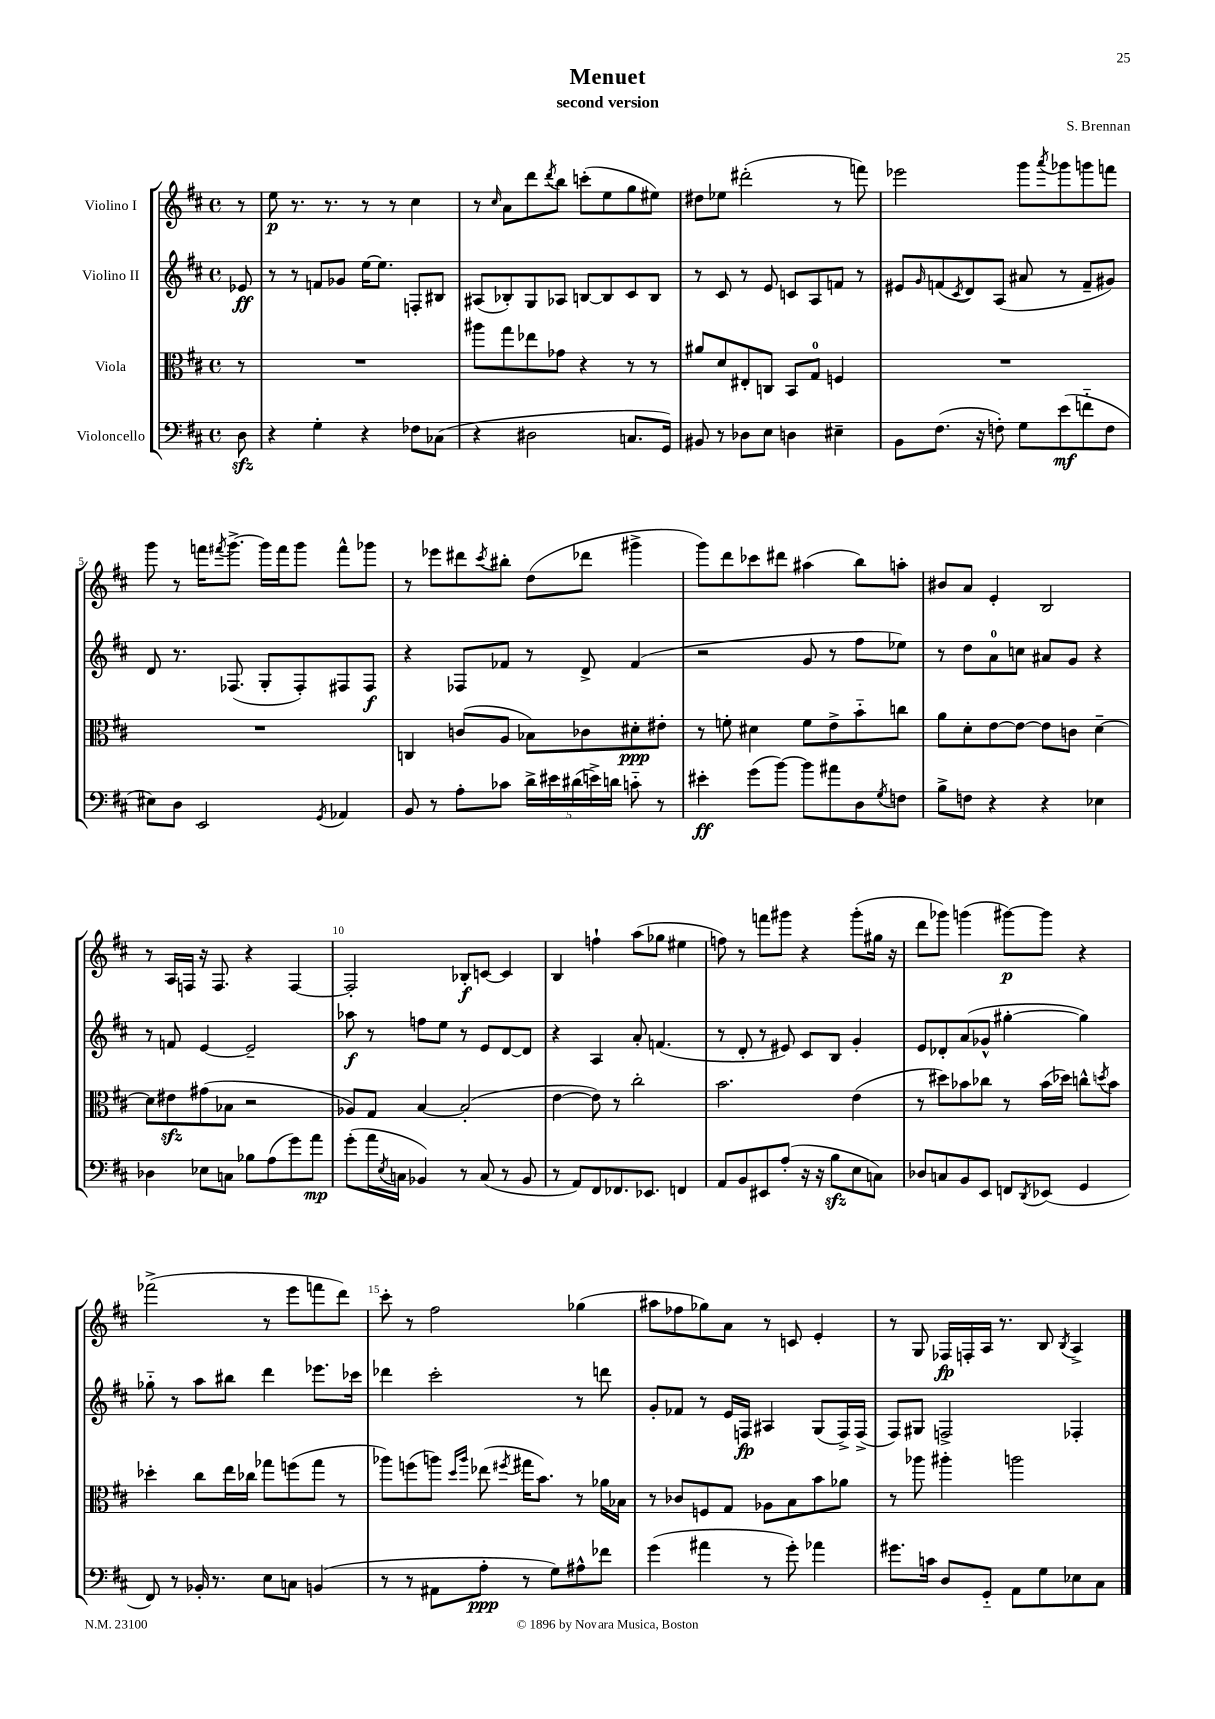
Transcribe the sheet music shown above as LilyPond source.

\header { title = "Menuet" composer = "S. Brennan" subtitle = "second version" }
<<
\new StaffGroup <<
\new Staff = "s0" \with { instrumentName = "Violino I" } {
    \clef treble \key d \major \defaultTimeSignature \time 4/4 \partial 8
    r8 |
    e''8\p r8. r8. r8 r8 cis''4 |
    r8 \grace { cis''16 } a'8 d'''8 \acciaccatura { d'''8 } b''8 c'''8-.( e''8 g''8 eis''8) |
    dis''8 ees''8 dis'''2-.( r8 f'''8) |
    ees'''2 g'''8 \acciaccatura { a'''8 } ges'''8 g'''8 f'''8 |
    g'''8 r8 f'''16 \acciaccatura { fis'''8 } g'''8.~-> g'''16 fis'''16 g'''8 fis'''8-^ ges'''8 |
    r8 ees'''8 dis'''8 \acciaccatura { cis'''8 } bis''8-. d''8( des'''8 gis'''4-> |
    g'''8) d'''8 ces'''8 dis'''8 ais''4( b''8) a''8-. |
    bis'8 a'8 e'4-. b2 |
    r8 a16 f16 r16 f8. r4 f4~ |
    f2-. bes8-.\f c'8~ c'4 |
    b4 f''4-! a''8( ges''8 eis''4 |
    f''8) r8 f'''8 gis'''8 r4 gis'''8-.( gis''16 r16 |
    d'''8 ges'''8) g'''4( gis'''8~\p) gis'''8 r4 |
    fes'''2->( r8 e'''8 f'''8 d'''8) |
    cis'''8-. r8 fis''2 ges''4( |
    ais''8 fes''8 ges''8) a'8 r8 c'8 e'4-. |
    r8 g8 fes16\fp f16-. a16 r8. b8 \acciaccatura { b8 } a4-> \bar "|." |
}
\new Staff = "s1" \with { instrumentName = "Violino II" } {
    \clef treble \key d \major \defaultTimeSignature \time 4/4 \partial 8
    ees'8\ff |
    r8 r8 f'8 ges'8 e''16~ e''8. f8-. bis8 |
    ais8( bes8-.) g8 aes8 b8~ b8 cis'8 b8 |
    r8 cis'8 r8 e'8 c'8 a8 f'8 r8 |
    eis'8 \grace { g'16 } f'8( \acciaccatura { cis'8 } d'8) a8( ais'8 r8 f'8-- gis'8) |
    d'8 r8. fes8.( g8-. fes8-.) fis8 fis8\f |
    r4 fes8 fes'8 r8 d'8-> fes'4( |
    r2 g'8 r8 fis''8 ees''8) |
    r8 d''8 a'8-0 c''8 ais'8 g'8 r4 |
    r8 f'8 e'4~ e'2-- |
    aes''8\f r8 f''8 e''8 r8 e'8 d'8~ d'8 |
    r4 a4 a'8-. f'4.( |
    r8 d'8-. r8 eis'8) cis'8 b8 g'4-. |
    e'8 des'8-. a'8( ges'8-^ gis''4~-. gis''4) |
    ges''8-_ r8 a''8 bis''8 d'''4 ees'''8. ces'''16 |
    des'''4 cis'''2-. r8 d'''8 |
    g'8-. fes'8 r8 e'16 f16\fp ais4 g8( f16->) f16->( |
    fis8) gis8 f2-> fes4-. \bar "|." |
}
\new Staff = "s2" \with { instrumentName = "Viola" } {
    \clef alto \key d \major \defaultTimeSignature \time 4/4 \partial 8
    r8 |
    R1 |
    ais''8 g''8 ees''8 ges'8 r4 r8 r8 |
    ais'8 d'8 eis8-. c8 b,8 g8-0 f4 |
    R1 |
    R1 |
    c4 c'8( a8 bes8) ces'8 dis'8-.\ppp eis'8-. |
    r8 f'8-. dis'4 f'8 e'8-> b'8-_ c''8 |
    a'8 d'8-. e'8~ e'8~ e'8 c'8 d'4~-- |
    d'8 eis'8\sfz gis'8( bes8 r2 |
    aes8) g8 b4~ b2-.( |
    e'4~ e'8) r8 cis''2-. |
    b'2. e'4( |
    r8 dis''8) bes'8 ces''8 r8 bes'16( des''16) c''8-^ \acciaccatura { d''8 } bes'8 |
    des''4-. cis''8 e''16 ces''16 ges''8 f''8( ges''8 r8 |
    aes''8) f''8( a''8) \grace { d''16 a''16 } ees''8( \acciaccatura { fis''8 } gis''16 b'8.) r8 aes'16 bes16 |
    r8 ces'8 f8 g8 aes8 b8 b'8 aes'8 |
    r8 aes''8 ais''4-. a''2 \bar "|." |
}
\new Staff = "s3" \with { instrumentName = "Violoncello" } {
    \clef bass \key d \major \defaultTimeSignature \time 4/4 \partial 8
    d8\sfz |
    r4 g4-. r4 fes8 ces8( |
    r4 dis2 c8. g,16) |
    bis,8 r8 des8 e8 d4 eis4-- |
    b,8 fis8.( r16 f8-.) g8 e'8\mf( f'8-_ f8 |
    eis8) d8 e,2 \acciaccatura { g,8 } aes,4 |
    b,8 r8 a8-. ces'8 \tuplet 5/4 { d'16-> eis'16 dis'16( e'16->) d'16 } c'8-_ r8 |
    eis'4-.\ff g'8( b'8~) b'8 ais'8 d8 \acciaccatura { g8 } f8 |
    b8-> f8 r4 r4 ees4 |
    des4 ees8 c8 bes8 a8( g'8) a'8\mp |
    g'8-.( a'16 \acciaccatura { e8 } c16 bes,4) r8 c8( r8 bes,8 |
    r8 a,8) fis,8 fes,8. ees,8. f,4 |
    a,8 b,8 eis,8 a8-.( r16 r16 b8\sfz e8 c8) |
    des8 c8 b,8 e,8 f,8 \acciaccatura { d,8 } ees,8( g,4 |
    fis,8) r8 bes,16-. r8. e8 c8 b,4( |
    r8 r8 ais,8 a8-.\ppp r8 g8) ais8-^ fes'8 |
    g'4( ais'4 r8 g'8-.) aes'4 |
    gis'8. c'16 d8 g,8-_ a,8 g8 ees8 cis8 \bar "|." |
}
>>
>>
\layout { \context { \Score \override BarNumber.break-visibility = ##(#f #t #t) barNumberVisibility = #(every-nth-bar-number-visible 5) } }
